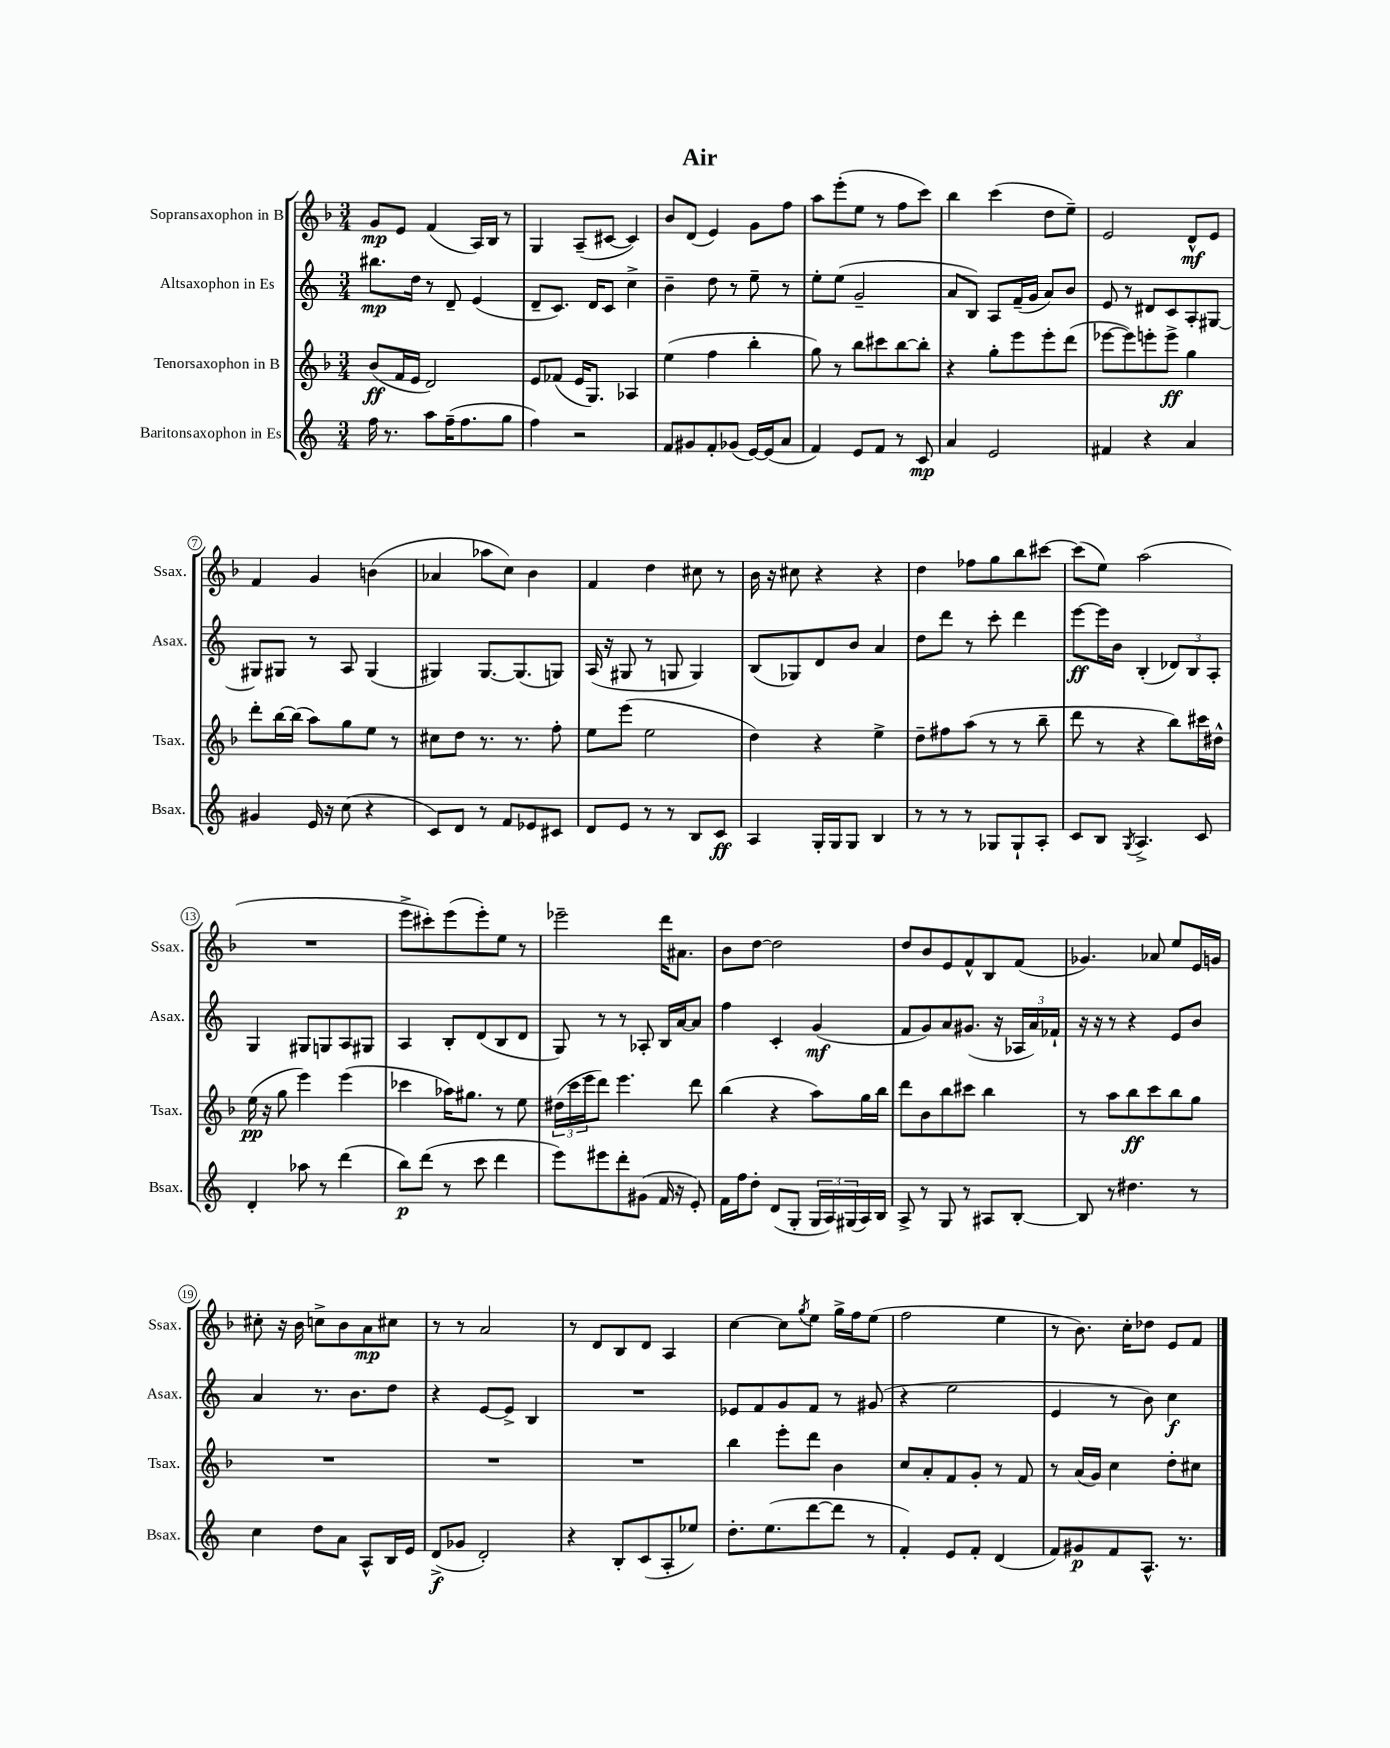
\header { title = "Air" }
<<
\new StaffGroup <<
\new Staff = "s0" \with { instrumentName = "Sopransaxophon in B" shortInstrumentName = "Ssax." } {
    \clef treble \key f \major \numericTimeSignature \time 3/4
    g'8\mp e'8 f'4( a16) bes16 r8 |
    g4 a8--( cis'8~ cis'4) |
    bes'8 d'8( e'4) g'8 f''8 |
    a''8 e'''8-.( e''8 r8 f''8 c'''8) |
    bes''4 c'''4( d''8 e''8--) |
    e'2 d'8-^\mf e'8 |
    f'4 g'4 b'4( |
    aes'4 aes''8 c''8) bes'4 |
    f'4 d''4 cis''8 r8 |
    bes'16 r16 cis''8 r4 r4 |
    d''4 fes''8 g''8 bes''8 cis'''8~ |
    cis'''8( e''8) a''2( |
    R2. |
    e'''8-> cis'''8-.) e'''8( e'''8-.) e''8 r8 |
    ees'''2-- d'''16 ais'8. |
    bes'8 d''8~ d''2 |
    d''8 bes'8 e'8 f'8-^ bes8 f'8( |
    ges'4.) aes'8 e''8 e'16 g'16 |
    cis''8-. r16 bes'16 c''8-> bes'8 a'8\mp cis''8 |
    r8 r8 a'2 |
    r8 d'8 bes8 d'8 a4 |
    c''4~ c''8 \acciaccatura { g''8 } e''8 g''16-> f''16 e''8( |
    f''2 e''4 |
    r8 bes'8.) c''16-. des''8 e'8 f'8 \bar "|." |
}
\new Staff = "s1" \with { instrumentName = "Altsaxophon in Es" shortInstrumentName = "Asax." } {
    \clef treble \key c \major \numericTimeSignature \time 3/4
    bis''8.\mp d''16 r8 d'8-- e'4( |
    d'8-- c'8.) d'16 c'8 c''4-> |
    b'4-- d''8 r8 e''8-- r8 |
    e''8-. e''8( g'2-- |
    a'8 b8) a8 f'16--( g'16 a'8) b'8 |
    e'8 r8 dis'8 c'8 a8-. gis8~ |
    gis8 gis8 r8 a8 gis4( |
    gis4) gis8.~ gis8.( g8) |
    a16( r16 gis8 r8 g8 g4) |
    b8( ges8) d'8 b'8 a'4 |
    d''8 d'''8 r8 c'''8-. d'''4 |
    e'''8~\ff e'''16 b'16 b4-.( \tuplet 3/2 { des'8) b8 a8-. } |
    g4 gis8 g8 a8 gis8 |
    a4 b8-. d'8( b8 d'8 |
    g8) r8 r8 aes8-. b16 a'16~ a'8 |
    f''4 c'4-. g'4\mf( |
    f'8 g'8) a'8 gis'8.( r16 \tuplet 3/2 { aes16 a'16) fes'16-! } |
    r16 r16 r8 r4 e'8 b'8 |
    a'4 r8. b'8. d''8 |
    r4 e'8~ e'8-> b4 |
    R2. |
    ees'8 f'8 g'8 f'8 r8 gis'8( |
    r4 e''2 |
    e'4 r8 b'8) c''4\f \bar "|." |
}
\new Staff = "s2" \with { instrumentName = "Tenorsaxophon in B" shortInstrumentName = "Tsax." } {
    \clef treble \key f \major \numericTimeSignature \time 3/4
    bes'8\ff( f'16 e'16 d'2) |
    e'8 fes'8( e'16 g8.) aes4 |
    e''4( f''4 bes''4-. |
    g''8) r8 bes''8 cis'''8 bes''8~ bes''8-. |
    r4 g''8-. e'''8 e'''8-. d'''8( |
    ees'''8~ ees'''8) e'''8-. e'''8->\ff g''4 |
    d'''8-. bes''16~ bes''16( a''8) g''8 e''8 r8 |
    cis''8 d''8 r8. r8. f''8-. |
    e''8 e'''8( e''2 |
    d''4) r4 e''4-> |
    d''8-- fis''8 a''8( r8 r8 bes''8-- |
    d'''8 r8 r4 bes''8) cis'''16 dis''16-^ |
    e''16\pp( r16 g''8 e'''4) e'''4( |
    ces'''4 aes''16) gis''8. r8 e''8 |
    \tuplet 3/2 { dis''16( c'''16 e'''16 } d'''8) e'''4. d'''8 |
    bes''4( r4 a''8) g''16 bes''16 |
    d'''8 bes'8 bes''8 cis'''8 bes''4 |
    r8 a''8 bes''8\ff c'''8 bes''8 g''8 |
    R2. |
    R2. |
    R2. |
    bes''4 e'''8-. d'''8 bes'4 |
    c''8 a'8-. f'8 g'8-. r8 f'8 |
    r8 a'16( g'16) c''4 d''8-. cis''8 \bar "|." |
}
\new Staff = "s3" \with { instrumentName = "Baritonsaxophon in Es" shortInstrumentName = "Bsax." } {
    \clef treble \key c \major \numericTimeSignature \time 3/4
    f''16 r8. a''8 f''16--( f''8. g''8 |
    f''4) r2 |
    f'8 gis'8 f'8-. ges'8( e'16~) e'16( a'8 |
    f'4) e'8 f'8 r8 c'8\mp |
    a'4 e'2 |
    fis'4 r4 a'4 |
    gis'4 e'16 r16 c''8( r4 |
    c'8) d'8 r8 f'8 ees'8 cis'8 |
    d'8 e'8 r8 r8 b8 c'8\ff |
    a4 g16-. g16 g8 b4 |
    r8 r8 r8 ges8 ges8-! a8-. |
    c'8 b8 \acciaccatura { g8 } a4.-> c'8 |
    d'4-. aes''8 r8 d'''4( |
    b''8\p) d'''8( r8 c'''8 d'''4 |
    e'''8) eis'''8 d'''8-. gis'8( f'16 r16 e'8-.) |
    f'16 f''16 d''8-. d'8( g8-. \tuplet 3/2 { g16 a16) gis16( } a16) b16 |
    a8-> r8 g8 r8 ais8 b8~-. |
    b8 r8 dis''4. r8 |
    c''4 d''8 a'8 a8-^ b16 e'16 |
    d'8->\f( ges'8 d'2-.) |
    r4 b8-. c'8( a8-. ees''8) |
    d''8.-. e''8.( d'''8~ d'''8 r8 |
    f'4-.) e'8 f'8-. d'4( |
    f'8) gis'8\p f'8 a8.-^ r8. \bar "|." |
}
>>
>>
\layout { \context { \Score \override BarNumber.stencil = #(make-stencil-circler 0.1 0.3 ly:text-interface::print) } }
